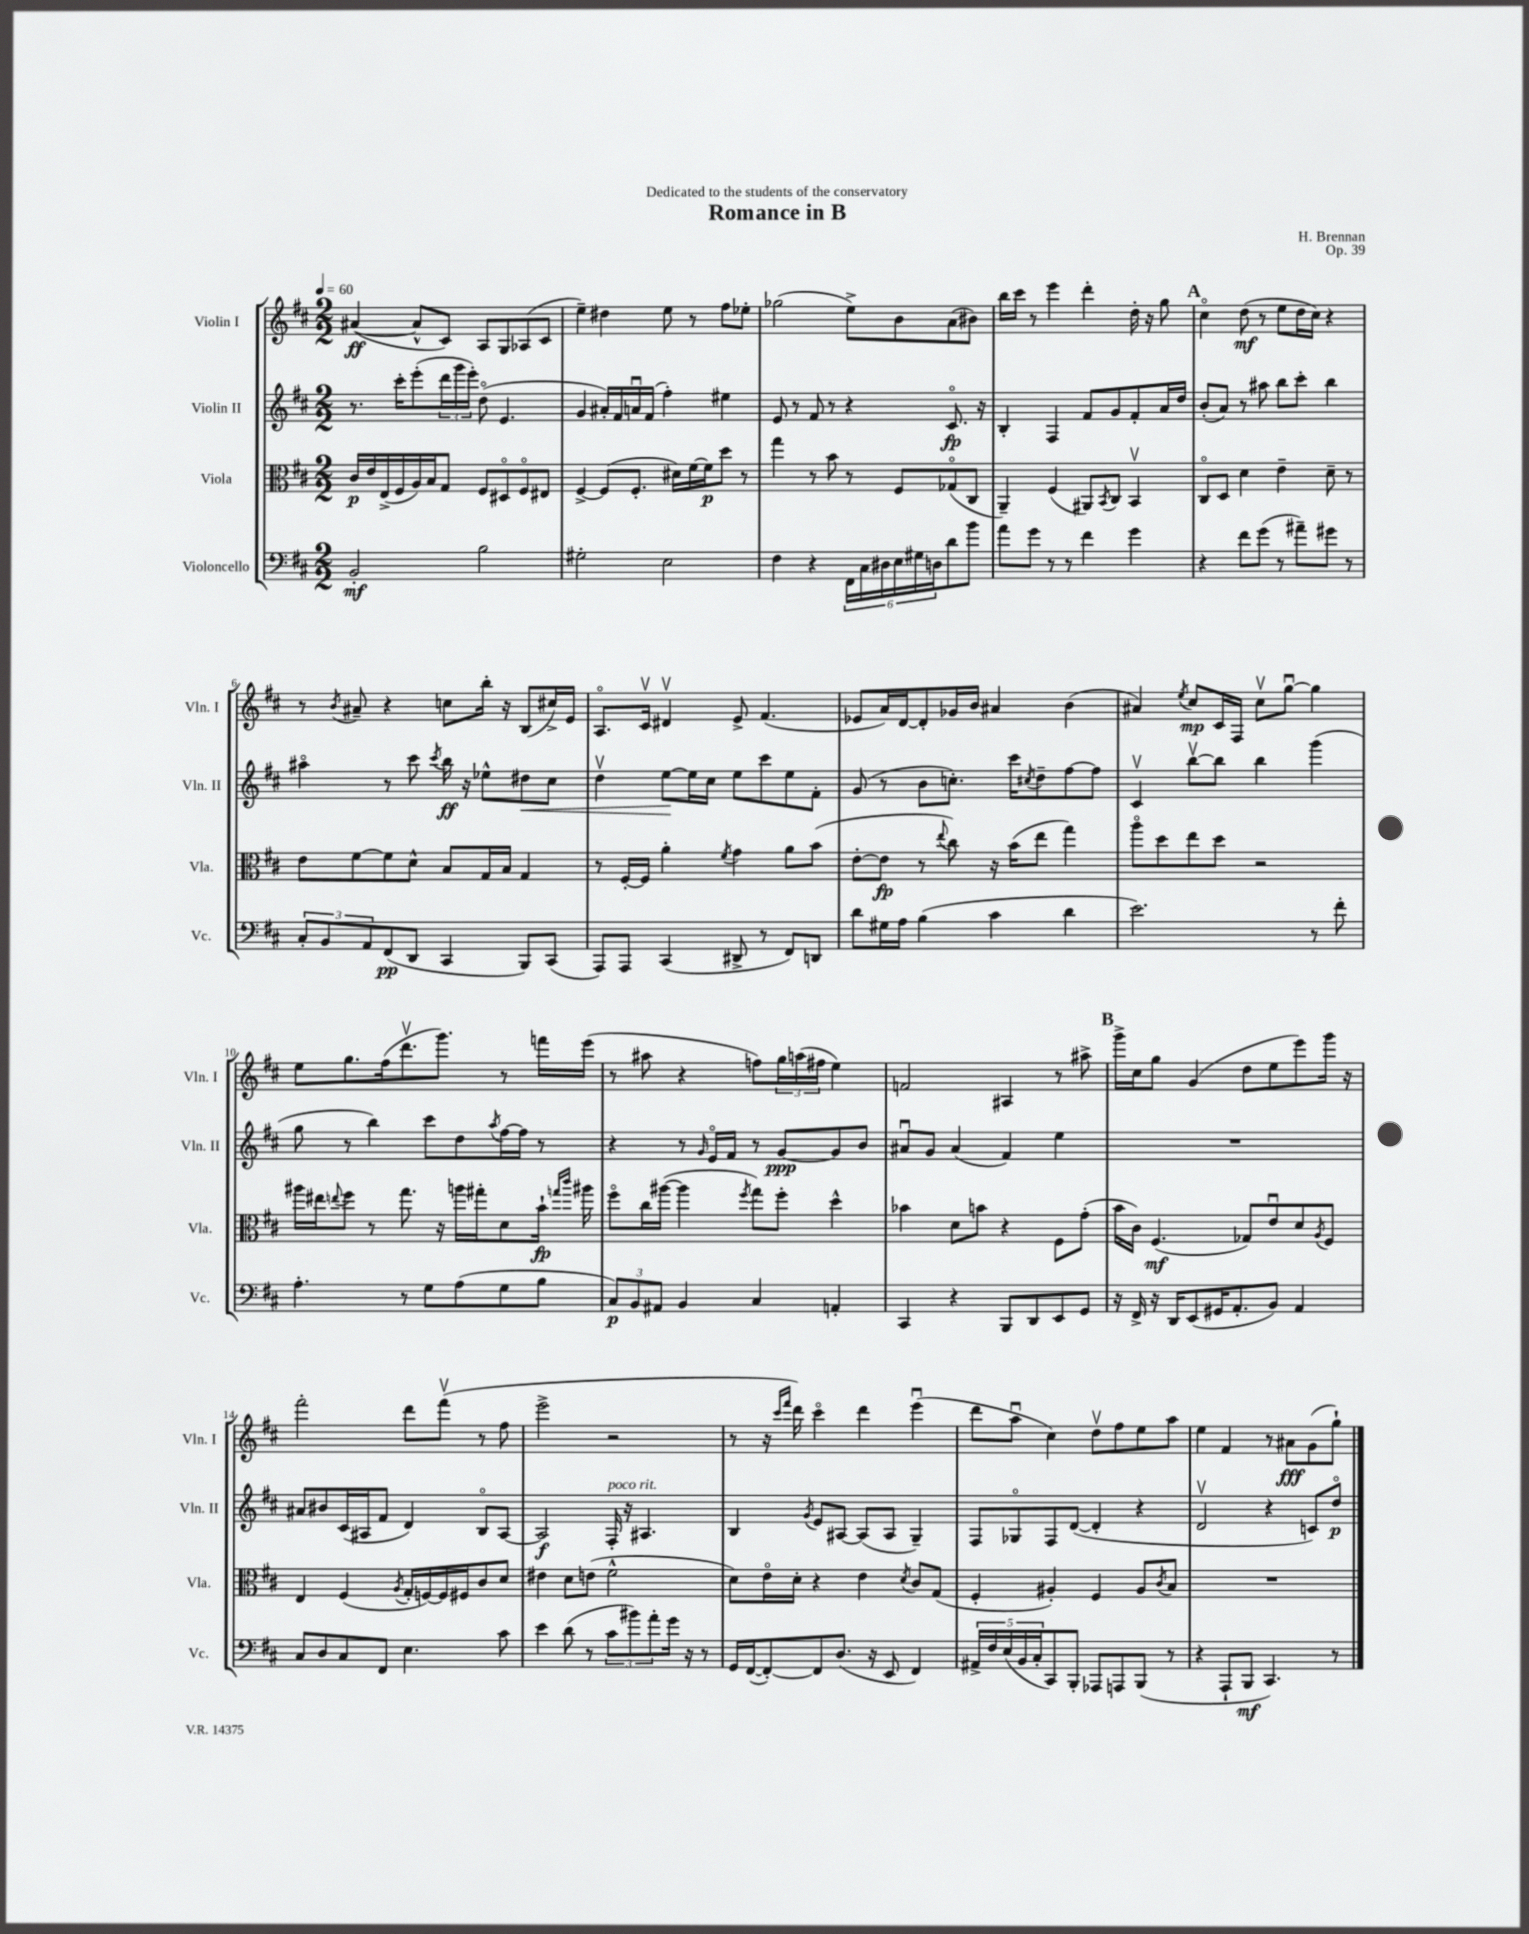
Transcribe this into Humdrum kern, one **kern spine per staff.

**kern	**kern	**kern	**kern
*staff4	*staff3	*staff2	*staff1
*clefF4	*clefC3	*clefG2	*clefG2
*k[f#c#]	*k[f#c#]	*k[f#c#]	*k[f#c#]
*M2/2	*M2/2	*M2/2	*M2/2
*MM60	*MM60	*MM60	*MM60
2BB'/	16c#/LL	8.r	([4a#/
.	16e/	.	.
.	(16E^/	.	.
.	16F#/	16ccc#'\LK	.
.	16A/)	(8eee'\	8a#^^/]L
.	16B/J	.	.
.	8G/J	24ddd\L	8c#/J)
.	.	24ggg\	.
.	.	24eee'\JJ)	.
2B\	8F#/L	(8ddo\	8A/L
.	8D#o/	4.e/	8G/
.	8F#o/	.	(8A-/
.	8E#/J	.	8c#/J
=	=	=	=
2G#'\	[4F#^/	4g/	4ee~\)
.	(8F#/]L	16a#'/LL)	4dd#\
.	.	16f#/	.
.	8.F#'/J	16au/	.
.	.	(16f#/JJ	.
2E\	.	4ff#'\)	8ee\
.	16d#\LL)	.	.
.	[16f#\	.	8r
.	16f#\]J	.	.
.	8dd\J	4ee#\	8ff#\L
.	8r	.	8ee-'\J
=	=	=	=
4F#\	4gg\	8e/	(2gg-\
.	.	8r	.
4r	8r	8f#/	.
.	8b\	8r	.
24FF#\LL	8r	4r	8ee^\L)
24C#\	.	.	.
24D#\	.	.	.
24E\	8F#/L	.	8b\
24G#\	.	.	.
24D\J	.	.	.
8d\	(8G-o/	8.c#o/	(8a\
8b\J	8C#/J	.	8b#\J)
.	.	16r	.
=	=	=	=
8a\L	4AA~/)	4B'/	16bb\LL
.	.	.	16ccc#\JJ
8g\J	.	.	8r
8r	(4F#/	4F#/	4eee\
8r	.	.	.
4f#\	8AA#/L)	8f#/L	4ddd'\
.	8qBB/	.	.
.	8C#/J	8g/	.
4g\	4BBv/	8f#'/	16dd'\
.	.	.	16r
.	.	16a/L	8gg\
.	.	16dd/JJ	.
=	=	=	=
4r	8C#o/L	(8b'/L	4cc#o\
.	8D/J	8a/J)	.
8f#\L	4d\	8r	(8dd\
(8g\J	.	8aa#\	8r
8r	4e~\	8bb\L	8ee\L
8a#~\L)	.	8ccc#'\J	16dd\L
.	.	.	16cc#\JJ)
8g#\J	8d~\	4bb\	4r
8r	8r	.	.
=	=	=	=
12C#'/L	8e\L	4aa#o\	8r
12BB/	.	.	.
.	.	.	8qb/
.	[8f#\	.	8a#~/
12AA/	.	.	.
(8FF#/	8f#\]	8r	4r
8DD/J	8d^^\J	8ccc#\	.
.	.	8qccc#/	.
4CC#/	8B/L	16bb\	8cc\L
.	.	16r	.
.	16G/L	8ee-^^\L	16bb'\Jk
.	16B/JJ	.	16r
8BBB/L)	4G/	8dd#\	(8B/L
(8CC#/J	.	8cc#\J	16cc#^/L)
.	.	.	16e/JJ
=	=	=	=
8AAA/L)	8r	4ddv\	8.Ao/L
8AAA/J	[16F#'/LL	.	.
.	16F#/]JJ	.	16c#v/Jk
(4CC#/	4a'\	[8ee\L	4d#v/
.	.	16ee\]L	.
.	.	16cc#\JJ	.
.	8qf#/	.	.
8DD#^/	4g\	8ee\L	8e^/
8r	.	8ccc#\	(4.f#/
8FF#/L)	8a\L	8ee\	.
8DD/J	(8b\J	8f#'\J	.
=	=	=	=
8d\L	[8e'\L	(8g/	8e-/L
16G#\L	8e\]J	8r	16a/L)
16A\JJ	.	.	[16d/J
(4B\	8r	8b\L	8d'/]
.	8qqee/	.	.
.	8cc#\)	8.cc'\J)	16g-/L
.	.	.	16b/JJ
4c#\	16r	.	4a#/
.	(16b\LK	16ccc#\LK	.
.	.	8qcc#/	.
.	8ee\J	8dd~\	.
4d\	4gg\)	[8ff#\	(4b\
.	.	8ff#\]J	.
=	=	=	=
2.e\)	8aao\L	4c#v/	4a#/)
.	8dd\	.	.
.	.	.	8qee/
.	8ee\	[8bbv\L	8cc#/L
.	8dd\J	8bb\]J	16c#/L
.	.	.	16F#/JJ
.	2r	4bb\	8cc#v\L
.	.	.	[8ggu\J
8r	.	(4ggg\	4gg\]
8f#'\	.	.	.
=	=	=	=
4.A'\	16aa#\LL	8gg\	8ee\L
.	16ee#\J	.	.
.	8qqee/	.	.
.	8ff#\J	8r	8.gg\
.	8r	4bb\)	.
.	.	.	(16ff#\k
8r	8.gg\	.	8.dddv\
8G\L	.	8ccc#\L	.
.	16r	.	8.ggg\J)
(8A\	16aa\LL	8dd\	.
.	16gg#'\J	.	.
.	.	8qaa/	.
8G\	8d\	[16ff#\L	8r
.	.	16ff#\]JJ	.
8B\J	16b`\Jk	8r	16fff\LL
.	16qqgg/LL	.	.
.	16qqccc#/JJ	.	.
.	16aa#\	.	(16eee\JJ
=	=	=	=
12C#/L)	8ff#o\L	4r	8r
12BB/	.	.	.
.	16cc#\L	.	8aa#\
12AA#/J	.	.	.
.	([16aa#\JJ	.	.
4BB/	4aa#\]	8r	4r
.	.	16qqg/	.
.	.	16eo/LL	.
.	.	16f#/JJ	.
.	8qff#/	.	.
4C#/	8gg\L)	8r	8ff\L)
.	8ff#'\J	[8g/L	24gg\L
.	.	.	(24aa\
.	.	.	24ff#\JJ
4AA'/	4dd^^\	8g/]	4ee\)
.	.	8b/J	.
=	=	=	=
4CC#/	4b-\	8a#u/L	2f/
.	.	8g/J	.
4r	8d\L	(4a#/	.
.	8b\J	.	.
8BBB/L	4r	4f#/)	4A#/
8DD/	.	.	.
8EE/	8F#\L	4ee\	8r
8GG/J	(8g'\J	.	8aa#^\
=	=	=	=
16r	16b\LL	1r	16ggg^\LL
16FF#^/	16c#\JJ)	.	16cc#\J
16r	(4.F#/	.	8gg\J
16DD/LK	.	.	.
(8EE/	.	.	(4g/
16GG#/K	.	.	.
8.AA'/	.	.	.
.	8G-/L)	.	8dd\L
8BB/J)	8eu/	.	8ee\
4AA/	8d/	.	8eee\)
.	8qA/	.	.
.	8F#/J	.	16ggg\Jk
.	.	.	16r
=	=	=	=
8C#/L	4E/	8a#/L	2fff#'\
8D/	.	8b#/	.
8C#/	(4F#/	(16c#/L	.
.	.	16A#/J	.
8FF#/J	.	8f#/J	.
.	8qA/	.	.
4.E\	16G'/LL	4d/)	8ddd\L
.	[16F/)	.	.
.	16F/]	.	(8fff#v\J
.	16F#/J	.	.
.	8c#/	8Bo/L	8r
8c#\	8d/J	[8A#/J	8ff#\
=	=	=	=
4e\	4e#\	2A#/]	2eee^\
(8d\	8d\L	.	.
8r	(8e\J	.	.
12c#\L	2f#^^\	16F#'/	2r
.	.	16r	.
12b#\)	.	.	.
.	.	4.A#/	.
12a'\	.	.	.
16g\Jk	.	.	.
16r	.	.	.
8r	.	.	.
=	=	=	=
16GG/LL	8d\L)	4B/	8r
([16FF#/J	.	.	.
8FF#'/_)	16eo\L	.	16r
.	.	.	16qqccc#/LL
.	.	.	16qqfff#/JJ
.	16d'\JJ	.	16ddd\)
.	.	8qg/	.
8FF#/]	4r	8e/L	4ccc#o\
(8.D/J	.	[8A#/J	.
.	4e\	(8A#/]L	4ddd\
16r	.	.	.
8EE/	.	8A#/J	.
.	8qd/	.	.
4FF#/)	8c#/L	4G~/)	(4eeeu\
.	(8G/J	.	.
=	=	=	=
20AA#^/LL	4F#'/	8F#/L	8ddd\L
20F#/	.	.	.
(20E/	.	.	.
.	.	8G-o/	8aau\J
20BB/	.	.	.
20C#'/J	.	.	.
8CC#/)	4A#'/)	8F#/	4cc#\)
8BBB'/J	.	([8d/J	.
8AAA-/L	4F#/	4d'/]	8ddv\L
8AAA/	.	.	8ff#\
(8BBB/J	8A#/L	4r	8ee\
.	8qc#/	.	.
8r	8B/J	.	8aa\J
=	=	=	=
4r	1r	2dv/	4ee\
8AAA`/L	.	.	4f#/
8BBB/J	.	.	.
4.CC#/)	.	4r	8r
.	.	.	8a#\L
.	.	8c/L)	(8g\
8r	.	8ddo/J	8gg`\J)
==	==	==	==
*-	*-	*-	*-
